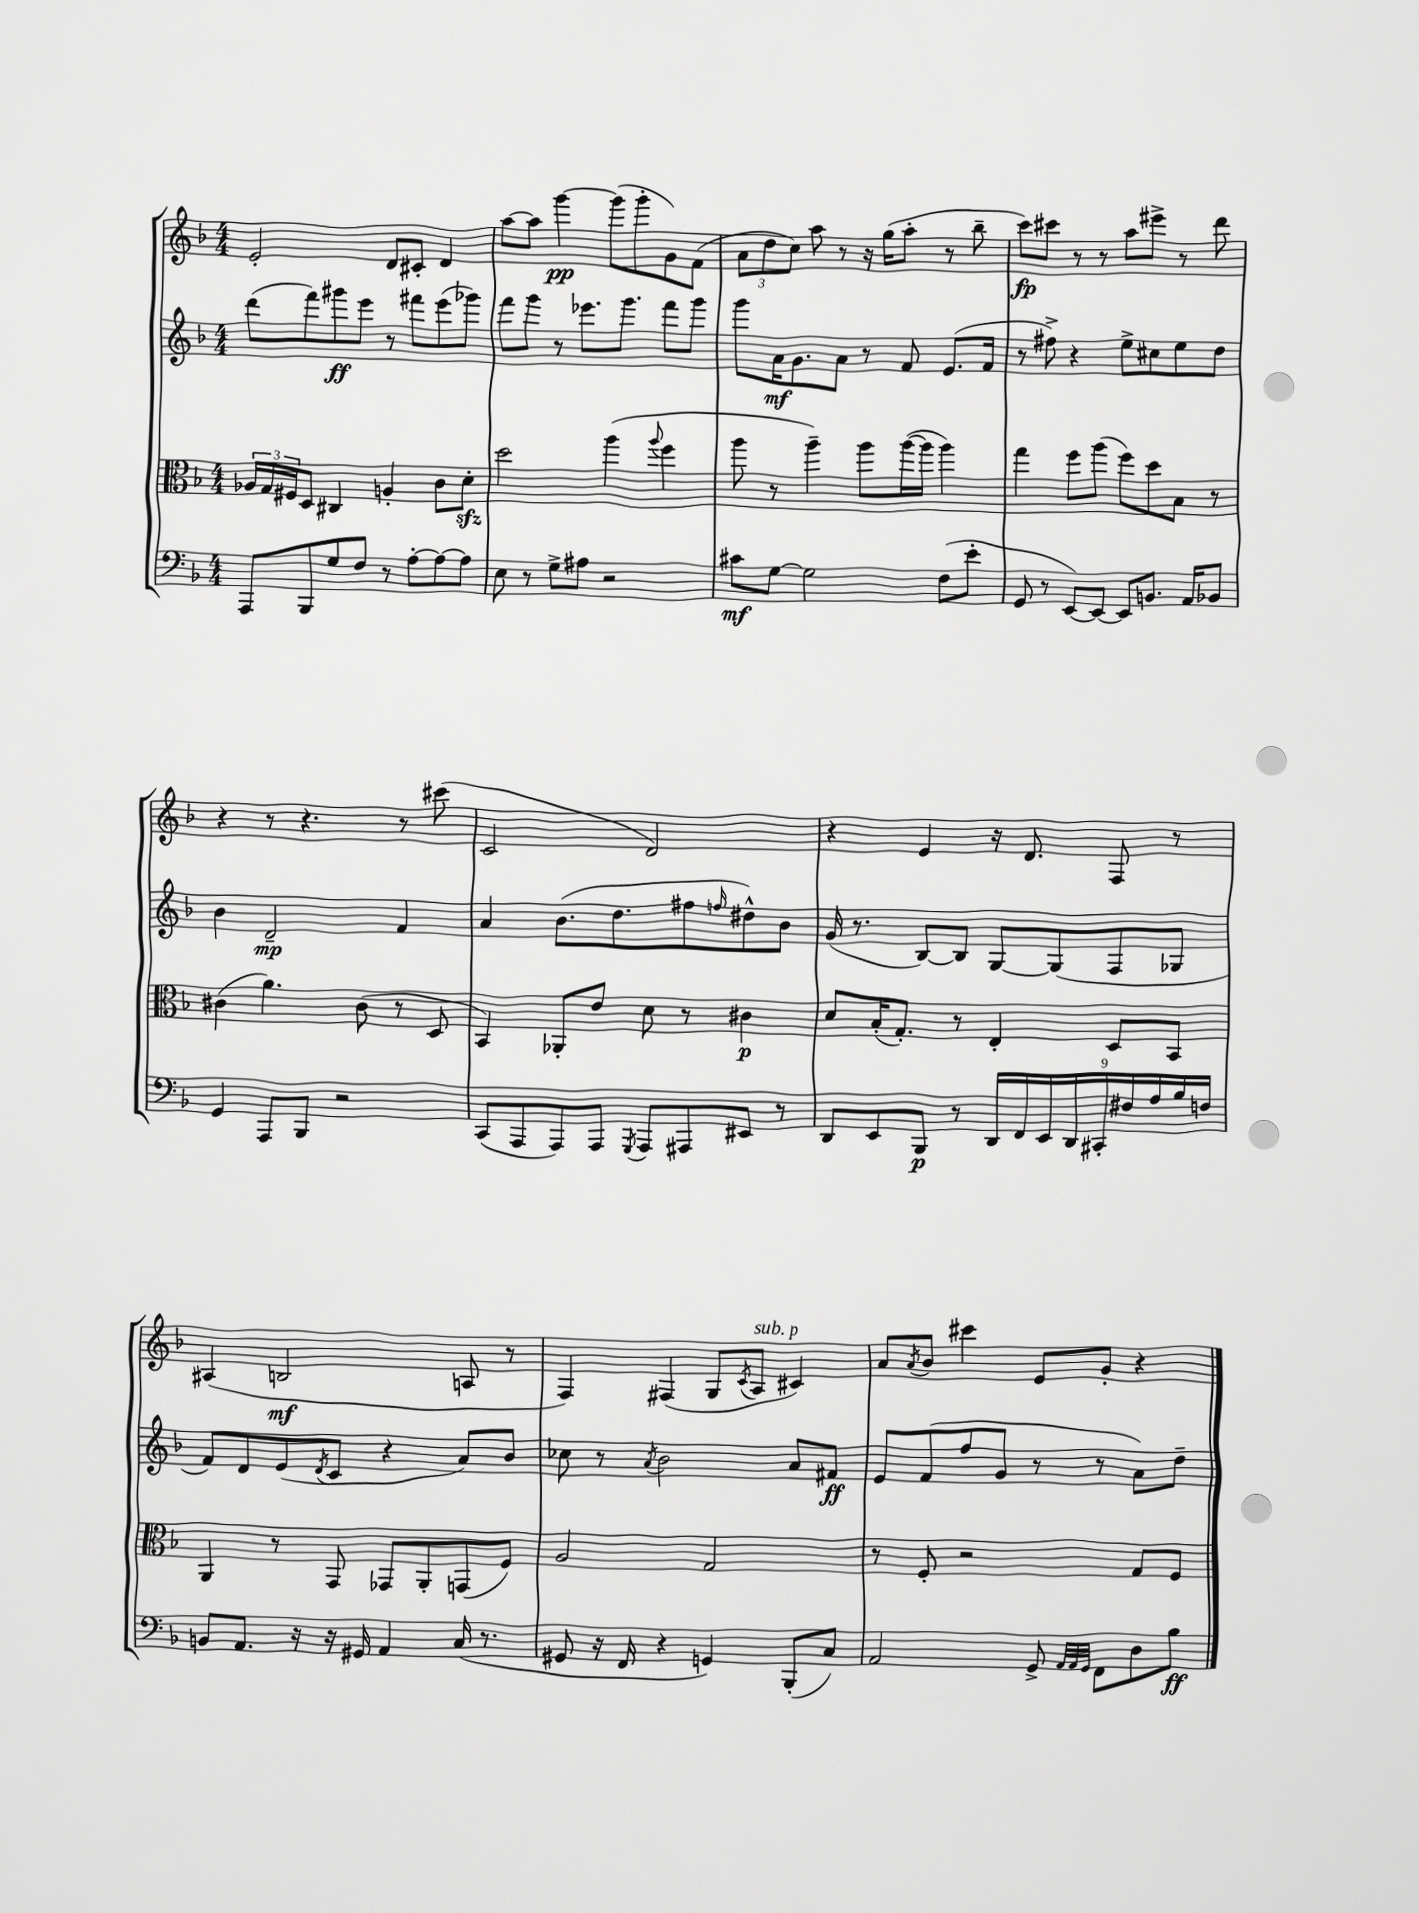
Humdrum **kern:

**kern	**kern	**kern	**kern
*staff4	*staff3	*staff2	*staff1
*clefF4	*clefC3	*clefG2	*clefG2
*k[b-]	*k[b-]	*k[b-]	*k[b-]
*M4/4	*M4/4	*M4/4	*M4/4
8AAA/L	24A-/LL	(8ddd\L	2e'/
.	24G/	.	.
.	24F#/J	.	.
8BBB-/	8D/J	8fff\)	.
8G/	4C#/	8ggg#\	.
8F/J	.	8eee\J	.
8r	4A'/	8r	8d/L
[8A'\L	.	8fff#\L	8c#'/J
8A\_	8c\L	(8eee\	4d/
8A\]J	8d'\J	8ggg-\J)	.
=	=	=	=
8E\	2dd\	8fff\L	[8aa\L
8r	.	8ggg\J	8aa\]J
8G^\L	.	8r	[4ggg\
8A#\J	.	8.eee-\L	.
2r	(4aa\	.	(8ggg\]L
.	.	8.ggg\J	.
.	.	.	8ggg'\
.	8qqaa/	.	.
.	4ff\	8fff\L	8g\)
.	.	8ggg\J	(8f\J
=	=	=	=
8c#\L	8aa\	8ggg\L	12a\L
.	.	.	12dd\
[8G\J	8r	16a\K	.
.	.	.	12cc\J)
.	.	8.g\	.
2G\]	4aa~\)	.	8aa\
.	.	8a\J	8r
.	8aa\L	8r	16r
.	.	.	(16gg\LK
.	([16aa\L	8f/	8aa'\J
.	16aa\]JJ	.	.
(8F\L	4aa\)	(8.e/L	8r
8e'\J	.	.	8bb-~\
.	.	16f/Jk	.
=	=	=	=
8GG/	4gg\	8r	8ccc\L)
8r	.	8ff#^\)	8ccc#\J
[8EE/L)	8ff\L	4r	8r
8EE/_J	(8aa\J	.	8r
8EE/]L	8ff\L)	8ee^\L	8aa\L
8.BB/J	8dd\	8cc#\	8eee#^\J
.	8B-\J	8ee\	8r
16AA/LK	.	.	.
8BB-/J	8r	8dd\J	8ddd\
=	=	=	=
4GG/	(4c#\	4b-\	4r
8AAA/L	4.a\)	2d~/	8r
8BBB-/J	.	.	4.r
2r	.	.	.
.	(8c#\	.	.
.	8r	4f/	8r
.	8D/	.	(8ccc#\
=	=	=	=
(8CC/L	4BB-/)	4a/	2c/
8AAA/	.	.	.
8AAA/)	8AA-'/L	(8.b-\L	.
8AAA/J	8e/J	.	.
.	.	8.dd\	.
8qGGG/	.	.	.
8AAA/L	8d\	.	2d/)
8AAA#/	8r	8ff#\	.
.	.	16qqff/	.
8EE#/J	4c#\	8dd#^^\)	.
8r	.	8b-\J	.
=	=	=	=
8DD/L	8d/L	(16g/	4r
.	.	8.r	.
8EE/	(16B-'/K	.	.
.	8.G'/J)	.	.
8BBB-/J	.	[8B-/L)	4e/
8r	8r	8B-/]J	.
18DD/LL	4E'/	[8G/L	16r
18FF/	.	.	.
.	.	.	8.d/
18EE/	.	.	.
.	.	(8G/]	.
18DD/	.	.	.
18CC#'/	.	.	.
.	8D/L	8F/	8F/
18F#/	.	.	.
18A/	.	.	.
.	8BB-/J	8G-/J	8r
18B-/	.	.	.
18F/JJ	.	.	.
=	=	=	=
8BB/L	4AA/	8f/L)	(4A#/
8.AA/J	.	8d/	.
.	8r	(8e/	2B/
16r	.	.	.
.	.	8qd/	.
16r	8GG/	8c/J	.
16GG#/	.	.	.
4AA/	8GG-/L	4r	.
.	8AA'/	.	.
(16C/	(8GG/	8a/L)	8A/
8.r	.	.	.
.	8F/J)	8b-/J	8r
=	=	=	=
8GG#/	2A/	8cc-\	4F/)
16r	.	8r	.
16FF/	.	.	.
.	.	8qa/	.
4r	.	2b-\	(4F#/
4GG/)	2G/	.	8G/L
.	.	.	8qc/
.	.	.	8A/J
(8BBB-'/L	.	8a/L	4c#/)
8C/J)	.	8f#/J	.
=	=	=	=
2AA/	8r	8e/L	8a/L
.	.	.	8qa/
.	8F'/	(8f/	8b-/J
.	2r	8ff/	4ccc#\
.	.	8g/J	.
8GG^/	.	8r	8e/L
32qqAA/LLL	.	.	.
32qqAA/	.	.	.
32qqGG/JJJ	.	.	.
8FF\L	.	8r	8g'/J
8D\	8G/L	8a\L)	4r
8B-\J	8F/J	8dd~\J	.
==	==	==	==
*-	*-	*-	*-
